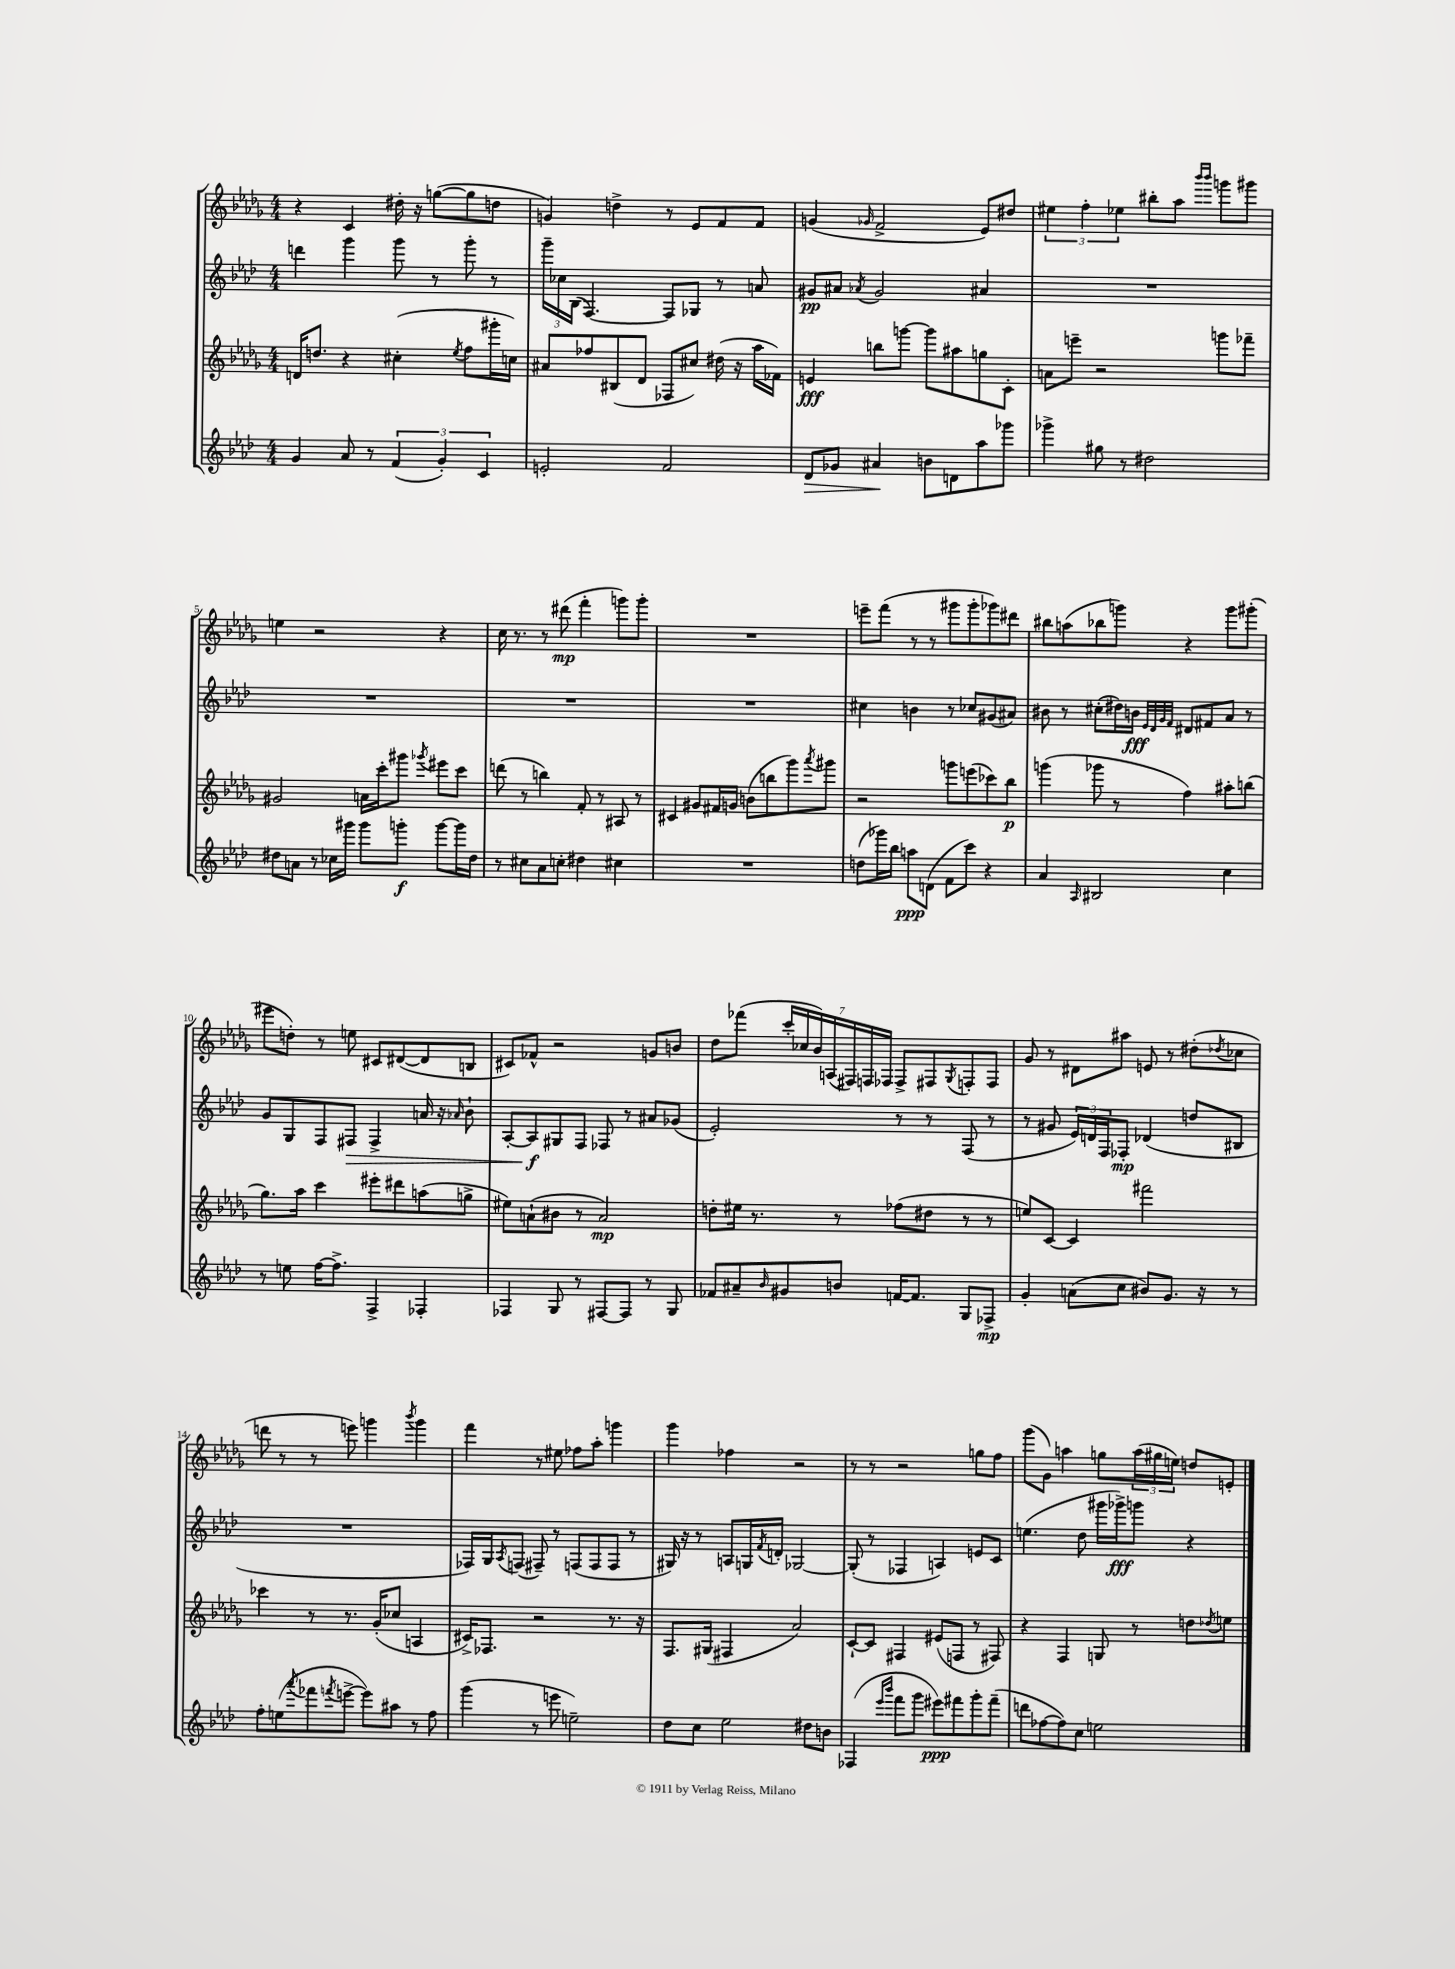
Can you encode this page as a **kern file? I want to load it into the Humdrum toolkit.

**kern	**kern	**kern	**kern
*staff4	*staff3	*staff2	*staff1
*clefG2	*clefG2	*clefG2	*clefG2
*k[b-e-a-d-]	*k[b-e-a-d-g-]	*k[b-e-a-d-]	*k[b-e-a-d-g-]
*M4/4	*M4/4	*M4/4	*M4/4
4g	16d	4ddd	4r
.	8.dd	.	.
8a-	4r	4ggg	4c
8r	.	.	.
(6f	(4cc#'	8ggg	16dd#'
.	.	.	16r
.	.	8r	([8gg
6g')	.	.	.
.	8qee-	.	.
.	8ff	8ggg'	8gg]
6c	.	.	.
.	16ggg#'	8r	8dd
.	16cc)	.	.
=	=	=	=
2e'	8a#	24ggg~	4g)
.	.	24cc-	.
.	.	(24B-	.
.	8ff-	[4.F)	.
.	(8B#	.	4dd^
.	8d-	.	.
2f	8F-	8F]	8r
.	8cc#)	8G-	8e-
.	(16dd#	8r	8f
.	16r	.	.
.	16aa-	8a	8f
.	16f-)	.	.
=	=	=	=
8d-	4e	8g#	(4g
8g-	.	8a#	.
.	.	8qa-	16qqg-
4a#	8bb	2g#	2f^
.	[8ggg	.	.
8b	8ggg]	.	.
8d	8aa#	.	.
8aa-	8gg	4a#	8e-)
8ggg-	8c'	.	8dd#
=	=	=	=
4ggg-^	8a	1r	6ee#
.	8eee~	.	.
.	.	.	6ff'
8gg#	2r	.	.
.	.	.	6ee-
8r	.	.	.
2dd#	.	.	8bb#'
.	.	.	8aa-
.	.	.	16qqbbb-
.	.	.	16qqbbb-
.	8ggg	.	8ggg
.	8fff-~	.	8ggg#
=	=	=	=
8dd#	2g#	1r	4ee
8a	.	.	.
8r	.	.	2r
16cc-	.	.	.
16ggg#	.	.	.
8ggg#	16a	.	.
.	16ccc'	.	.
8ggg'	8ggg#	.	.
.	8qggg-	.	.
[8ggg	8eee#	.	4r
16ggg]	8ccc	.	.
16dd#	.	.	.
=	=	=	=
8r	(8ddd	1r	16cc
.	.	.	8.r
8cc#	8r	.	.
8a-	4bb)	.	8r
8cc'	.	.	(8ddd#
4dd#	8f'	.	4fff'
.	8r	.	.
4cc#	8A#	.	8ggg)
.	8r	.	8ggg'
=	=	=	=
1r	4c#	1r	1r
.	8g#	.	.
.	16f#	.	.
.	16g	.	.
.	(8b	.	.
.	8bb	.	.
.	8ggg-)	.	.
.	8qaaa-	.	.
.	8ggg#	.	.
=	=	=	=
(8dd	2r	4cc#	8eee~
16ggg-)	.	.	(8fff
16bb-	.	.	.
8aa	.	4b	8r
(8d	.	.	8r
8f	8ggg	8r	8ggg#
8ccc)	(8eee	8cc-	8ggg#'
4r	8ccc-)	(8g#	8ggg-)
.	8bb-	8a#)	8ddd#
=	=	=	=
4a-	(4ggg	8b#	8bb#
.	.	8r	(8aa
16qqA-	.	.	.
2B#	8ggg-	(8cc#'	8bb-
.	8r	16dd#)	8ggg)
.	.	16b	.
.	.	32qqe-	.
.	.	32qqd-	.
.	.	32qqg	.
.	.	32qqf	.
.	4ff)	8d#	4r
.	.	8f#	.
4cc	8aa#'	8a-	8ggg
.	(8bb	8r	(8ggg#'
=	=	=	=
8r	8.gg-)	8g	8eee#
8ee	.	8G	8dd')
.	16aa-	.	.
[16ff	4ccc	8F	8r
8.ff^]	.	.	.
.	.	8F#	8ee
4F^	8eee#'	4F#^	8c#
.	8ddd#	.	([8d#
4F-'	(8aa	16a	8d#]
.	.	16r	.
.	.	16qqa-	.
.	8gg^	8b-`	8B
=	=	=	=
4F-	8ee#)	[8A-'	8c#)
.	(8a`	8A-]	8f-^^
8G	8b#	8G#	2r
8r	8r	8F	.
[8F#	2a)	8F-	.
8F#]	.	8r	.
8r	.	8a#	8g
8G	.	(8g-	8b
=	=	=	=
8f-	8dd'	2e-')	8dd-
8a#~	16ee#	.	(8fff-
.	8.r	.	.
16qqb-	.	.	.
8g#	.	.	28ccc'
.	.	.	28cc-
.	.	.	28b-)
.	.	.	(28A
8b	8r	.	.
.	.	.	28F#)
.	.	.	28F
.	.	.	28F-
[16f	(8ff-	8r	8F-^
8.f]	.	.	.
.	8dd#	8r	8F#
.	.	.	8qG-
8G	8r	(8F	8F'
8F-^	8r	8r	8F
=	=	=	=
4g'	8ee)	8r	8g-
.	[8c	8g#	8r
(8a	4c]	24e-)	8d#
.	.	24d	.
.	.	24F	.
8cc	.	8F-'	8aa#
8b#)	2fff#	(4d-	8e
8.g	.	.	8r
.	.	8dd	(8dd#'
16r	.	.	.
.	.	.	8qdd-
8r	.	8B#	8cc-
=	=	=	=
8ff'	4ccc-	1r	8ddd
(8ee	.	.	8r
8qaaa-	.	.	.
8fff-	8r	.	8r
8qfff	.	.	.
[8eee^	8.r	.	8eee)
8eee])	.	.	4ggg
.	(16g-'	.	.
8aa#	8cc-	.	.
.	.	.	8qbbb-
8r	4A	.	4ggg
8ff	.	.	.
=	=	=	=
(4ggg	16c#^)	16F-)	4fff
.	8.F-	16G	.
.	.	8qA-	.
.	.	(8F	.
8r	2r	8F#~)	8r
8eee	.	8r	8ee#
2ee~)	.	(8F	8ff-
.	.	8F	8aa-'
.	8.r	8F	4ggg
.	.	8r	.
.	16r	.	.
=	=	=	=
8dd-	8.F	16G#)	4ggg-
.	.	16r	.
8cc	.	8r	.
.	(16G#	.	.
2ee-	4F#	8A	4ff-
.	.	16G	.
.	.	8qf	.
.	.	16d'	.
.	2a-)	[2G-	2r
8dd#	.	.	.
8b	.	.	.
=	=	=	=
(4F-	[8c`	(8G-']	8r
.	8c]	8r	8r
16qqeee-	.	.	.
16qqbbb-	.	.	.
8fff	4F#	4F-	2r
8ggg	.	.	.
8eee#)	(8e#	4A)	.
8fff#	8F	.	.
8ggg'	8r	8e	8gg
(8fff#~	8F#)	8c	8ff
=	=	=	=
8ddd	4r	(4.ee	(8ggg-
[8ff-	.	.	8g-)
8ff-])	4F	.	4aa
8cc	.	8dd-	.
2ee	8G	16ggg#	8gg
.	.	16ggg-^)	.
.	8r	8ggg	(24aa
.	.	.	24gg#
.	.	.	24ee)
.	8dd	4r	8dd
.	8qdd-	.	.
.	8ee	.	8e'
==	==	==	==
*-	*-	*-	*-
